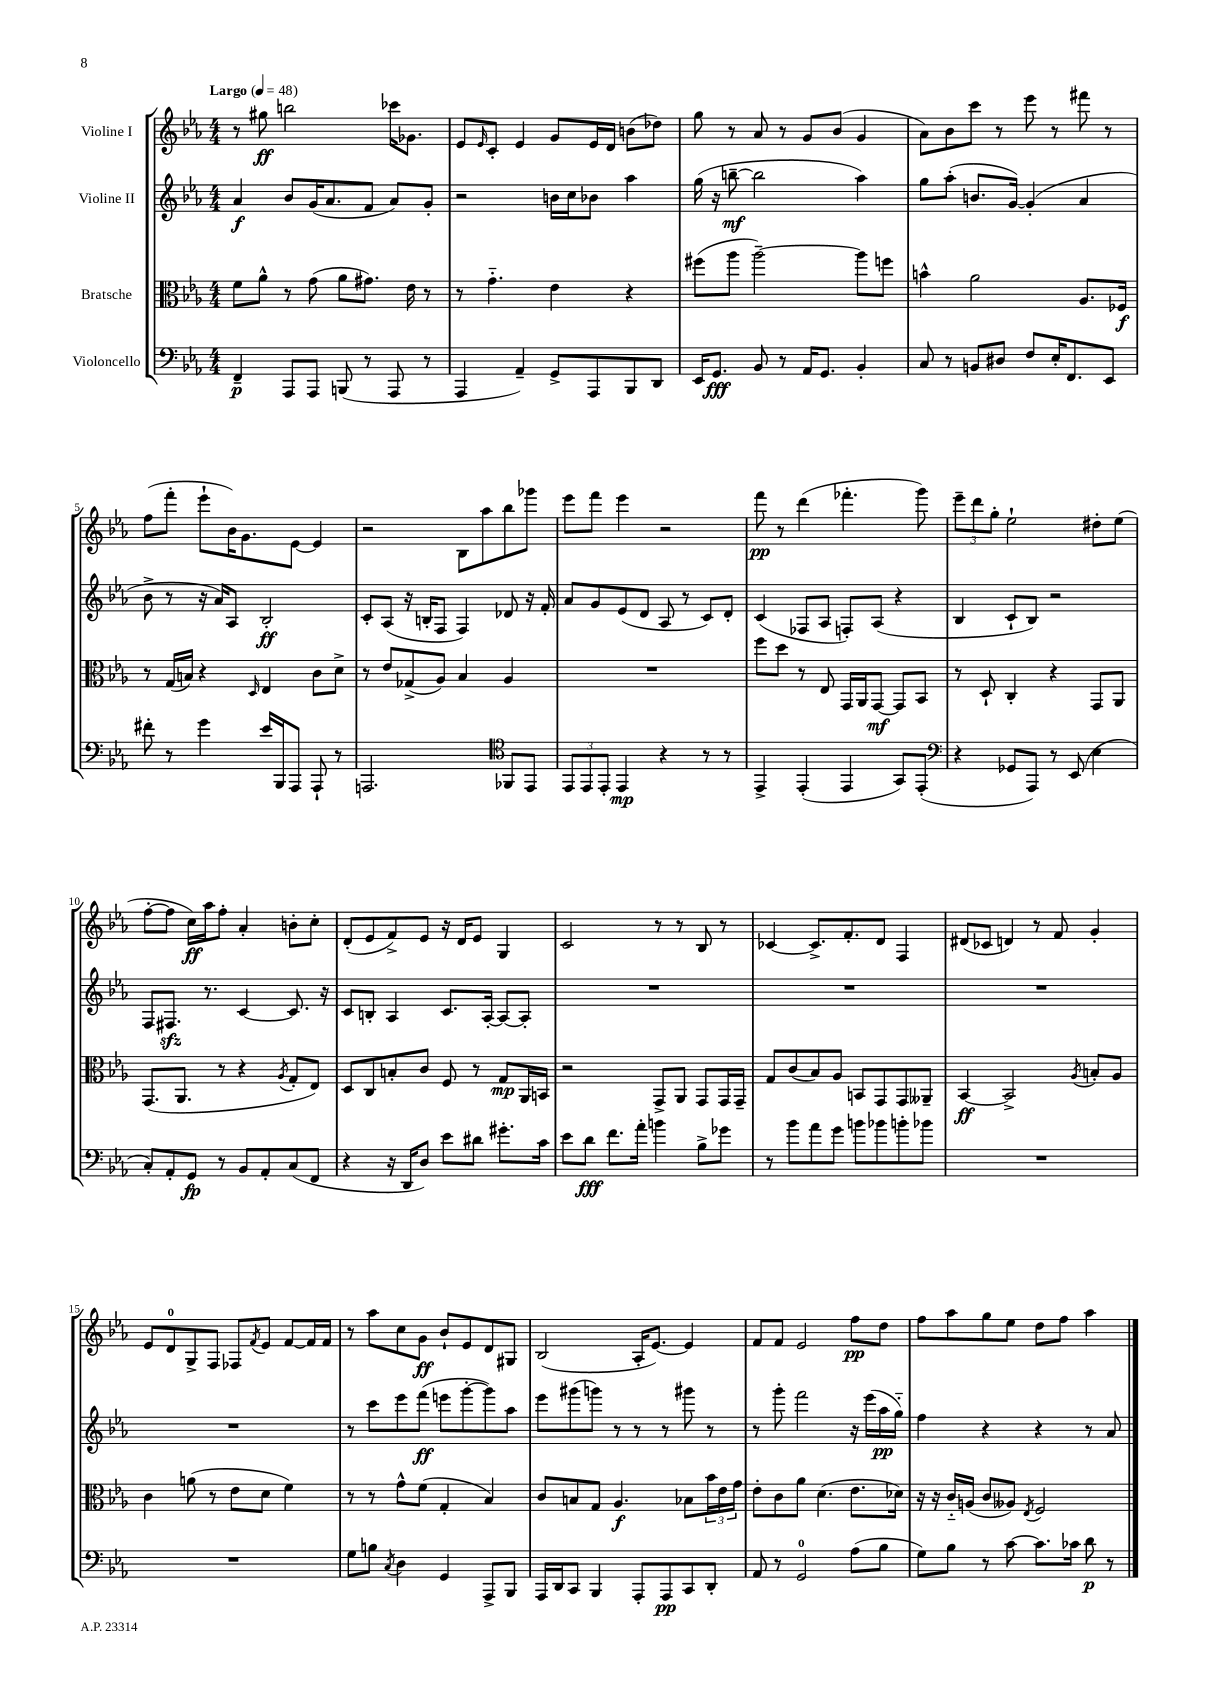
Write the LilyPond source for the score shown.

<<
\new StaffGroup <<
\new Staff = "s0" \with { instrumentName = "Violine I" } {
    \clef treble \key ees \major \numericTimeSignature \time 4/4 \tempo "Largo" 4 = 48
    r8 gis''8\ff b''2 ces'''16 ges'8. |
    ees'8 \grace { ees'16 } c'8-. ees'4 g'8 ees'16 d'16 b'8( des''8) |
    g''8 r8 aes'8 r8 g'8 bes'8( g'4 |
    aes'8) bes'8 c'''8 r8 ees'''8 r8 fis'''8 r8 |
    f''8( f'''8-. ees'''8-! bes'16) g'8. ees'8~ ees'4 |
    r2 bes8 aes''8 bes''8 ges'''8 |
    ees'''8 f'''8 ees'''4 r2 |
    f'''8\pp r8 d'''4( fes'''4.-. g'''8) |
    \tuplet 3/2 { ees'''8-- d'''8 g''8-. } ees''2-! dis''8-. ees''8( |
    f''8~-. f''8 c''16\ff) aes''16 f''8-. aes'4-. b'8-. c''8-. |
    d'8-.( ees'8 f'8->) ees'8 r16 d'16 ees'8 g4 |
    c'2 r8 r8 bes8 r8 |
    ces'4~ ces'8.-> f'8.-. d'8 f4 |
    dis'8( ces'8 d'4) r8 f'8 g'4-. |
    ees'8 d'8-0 g8-> f8 fes8 \acciaccatura { f'8 } ees'8 f'8~ f'16 f'16 |
    r8 aes''8 c''8 g'8\ff bes'8-! ees'8 d'8 gis8 |
    bes2( aes16-. ees'8.~) ees'4 |
    f'8 f'8 ees'2 f''8\pp d''8 |
    f''8 aes''8 g''8 ees''8 d''8 f''8 aes''4 \bar "|." |
}
\new Staff = "s1" \with { instrumentName = "Violine II" } {
    \clef treble \key ees \major \numericTimeSignature \time 4/4
    aes'4\f bes'8 g'16( aes'8. f'8 aes'8) g'8-. |
    r2 b'16 c''16 bes'8 aes''4 |
    g''16( r16 b''8~--\mf b''2 aes''4) |
    g''8 aes''8-.( b'8. g'16~) g'4-.( aes'4 |
    bes'8-> r8 r16 aes'16) aes8 bes2-.\ff |
    c'8-. aes8( r16 b16-. f8 f4) des'8 r16 f'16-. |
    aes'8 g'8 ees'8( d'8 aes8 r8 c'8) d'8-. |
    c'4( fes8 aes8 f8-.) aes8( r4 |
    bes4 c'8-! bes8) r2 |
    f8 fis8.\sfz r8. c'4~ c'8. r16 |
    c'8 b8-. aes4 c'8. aes16~-. aes8~ aes8-. |
    R1 |
    R1 |
    R1 |
    R1 |
    r8 c'''8 ees'''8 f'''8\ff( e'''8 g'''8~-. g'''8) aes''8 |
    ees'''8 gis'''8( g'''8) r8 r8 r8 gis'''8 r8 |
    r8 g'''8-. f'''2 r16 ees'''16( aes''16\pp g''16-_) |
    f''4 r4 r4 r8 aes'8 \bar "|." |
}
\new Staff = "s2" \with { instrumentName = "Bratsche" } {
    \clef alto \key ees \major \numericTimeSignature \time 4/4
    f'8 aes'8-^ r8 g'8( aes'8 gis'8.) ees'16 r8 |
    r8 g'4.-_ ees'4 r4 |
    fis''8( aes''8 aes''2~--) aes''8 f''8 |
    b'4-^ aes'2 aes8. fes16\f |
    r8 g16( b16) r4 \grace { d16 } ees4 c'8 d'8-> |
    r8 ees'8 ges8->( aes8) bes4 aes4 |
    R1 |
    f''8 d''8 r8 ees8 g,16 aes,16 g,8~\mf g,8 bes,8 |
    r8 d8-! c4-. r4 g,8 aes,8 |
    g,8.( aes,8. r8 r4 \acciaccatura { aes8 } g8-. ees8) |
    d8 c8 b8-. c'8 f8 r8 g8\mp aes,16 b,16 |
    r2 g,8-> aes,8 g,8 g,16 g,16-- |
    g8 c'8( bes8) aes8 b,8 g,8 g,8 aeses,8-- |
    bes,4~\ff bes,2-> \acciaccatura { aes8 } b8-. aes8 |
    c'4 a'8( r8 ees'8 d'8 f'4) |
    r8 r8 g'8-^ f'8( g4-. bes4) |
    c'8 b8 g8 aes4.\f bes8 \tuplet 3/2 { bes'16 ees'16 g'16 } |
    ees'8-. c'8 aes'8 d'4.( ees'8. des'16) |
    r16 r16 c'16-_ a16( c'8 aeses8) \acciaccatura { ees8 } f2 \bar "|." |
}
\new Staff = "s3" \with { instrumentName = "Violoncello" } {
    \clef bass \key ees \major \numericTimeSignature \time 4/4
    f,4--\p aes,,8 aes,,8 b,,8( r8 aes,,8 r8 |
    aes,,4 aes,4--) g,8-> aes,,8 bes,,8 d,8 |
    ees,16 g,8.\fff bes,8 r8 aes,16 g,8. bes,4-. |
    c8 r8 b,8 dis8 f8 ees16-. f,8. ees,8 |
    fis'8-. r8 g'4 ees'16 bes,,16 aes,,8 aes,,8-! r8 |
    a,,2. \clef tenor fes,8 ees,8 |
    \tuplet 3/2 { ees,8 ees,8 ees,8-. } ees,4\mp r4 r8 r8 |
    ees,4-> ees,4-.( ees,4 g,8) ees,8-.( |
    \clef bass r4 ges,8 aes,,8) r8 ees,8( ees4 |
    c8-.) aes,8-. g,8\fp r8 bes,8 aes,8-. c8( f,8 |
    r4 r16 d,16 d8) ees'8 dis'8 gis'8.-. c'16 |
    ees'8 d'8\fff f'8. aes'16-. b'4 bes8-> ges'8 |
    r8 bes'8 aes'8 g'8 b'8 bes'8 b'8-. bes'8 |
    R1 |
    R1 |
    g8 b8 \acciaccatura { c8 } d4 g,4 aes,,8-> bes,,8 |
    aes,,16 d,16 c,8 bes,,4 aes,,8-. aes,,8\pp c,8 d,8-. |
    aes,8 r8 g,2-0 aes8( bes8 |
    g8) bes8 r8 c'8~ c'8. ces'16 d'8\p r8 \bar "|." |
}
>>
>>
